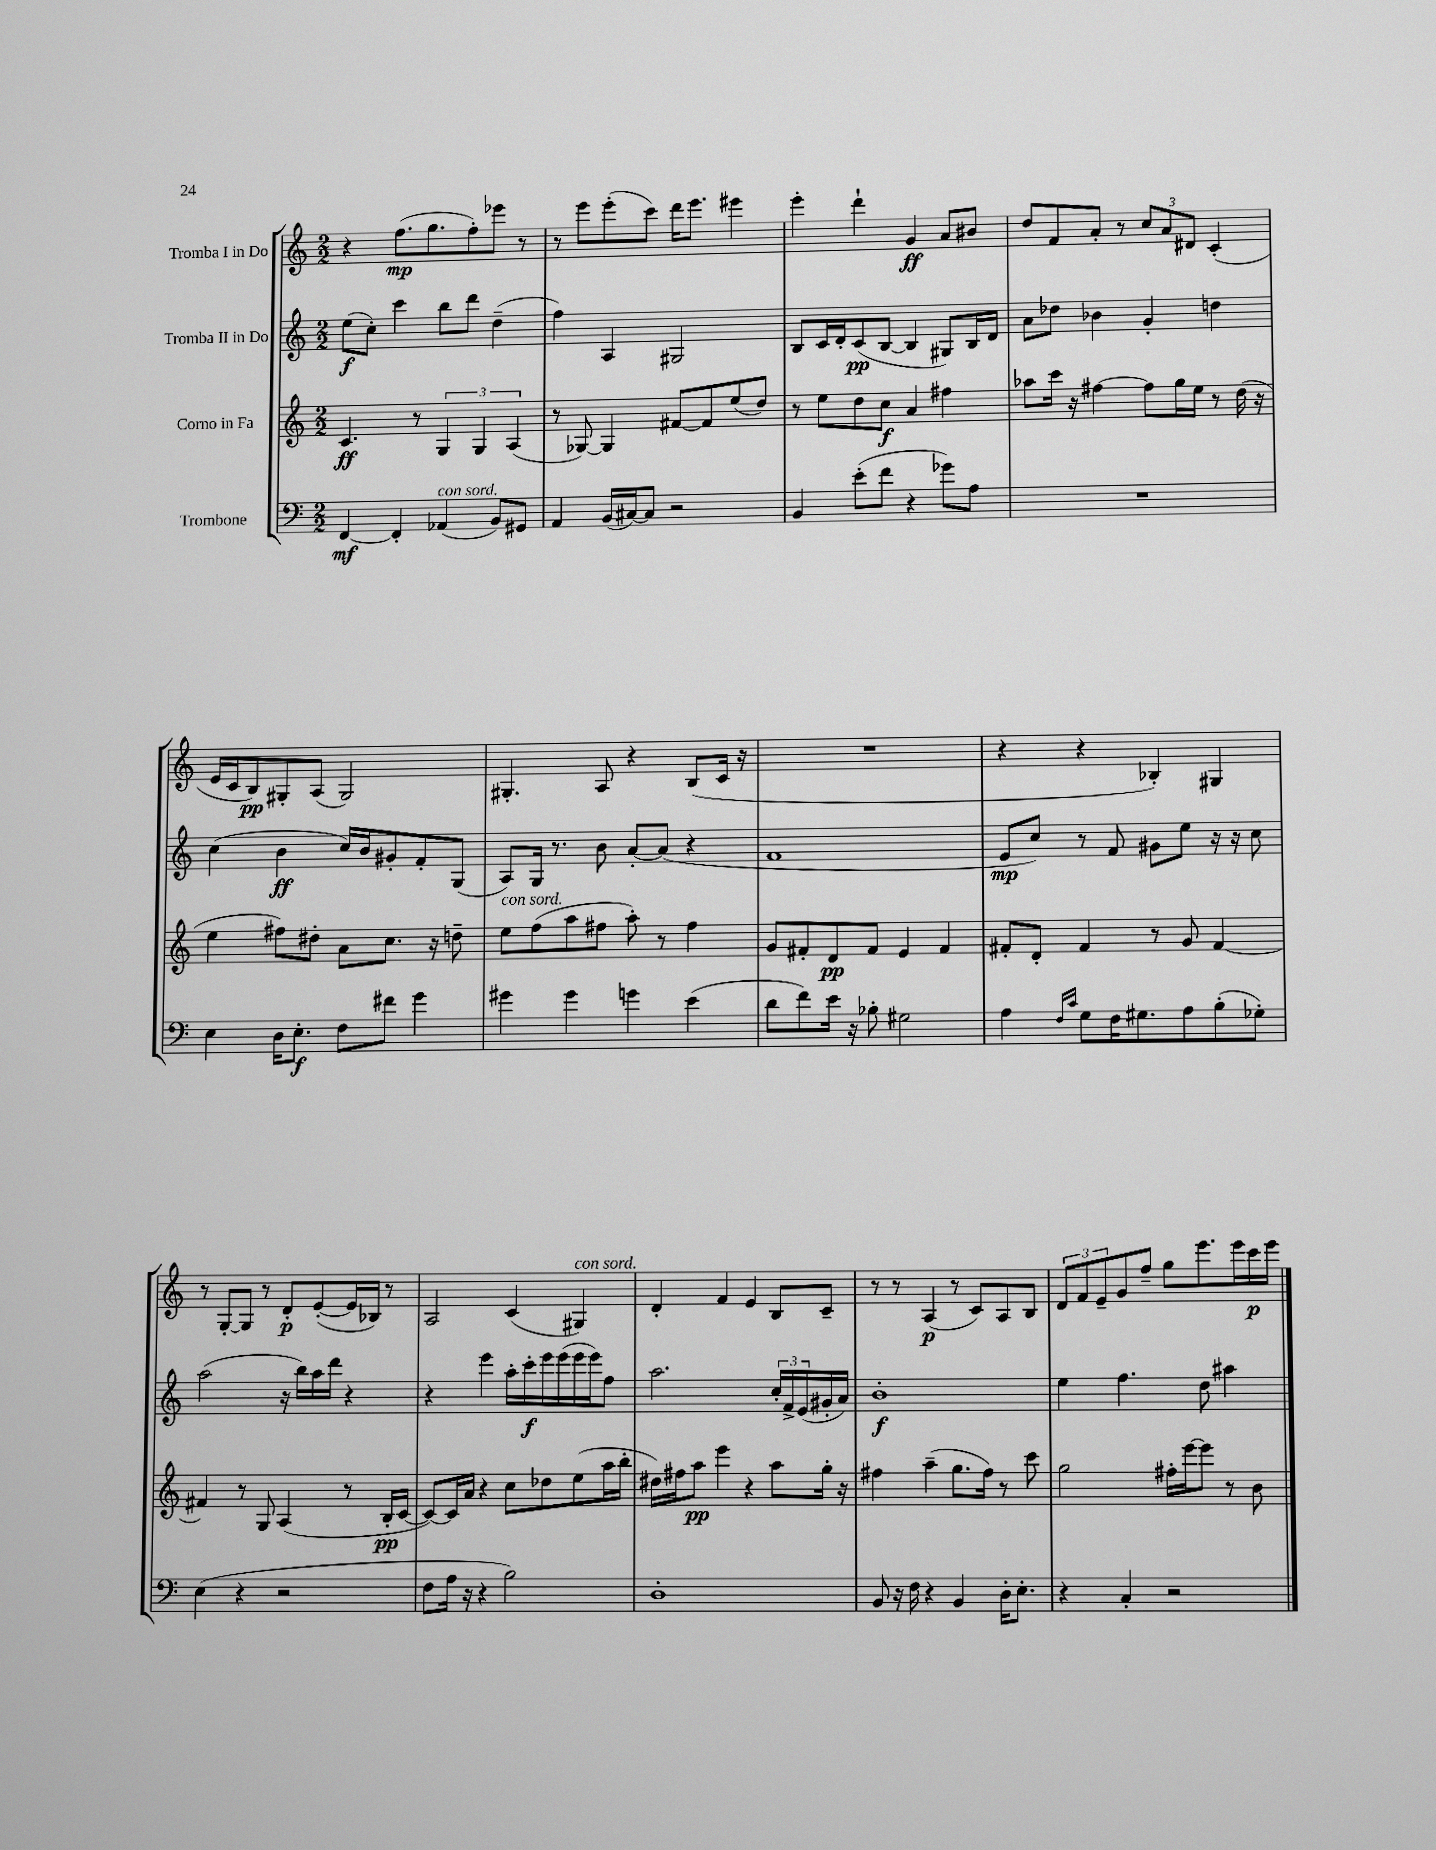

**kern	**kern	**kern	**kern
*staff4	*staff3	*staff2	*staff1
*clefF4	*clefG2	*clefG2	*clefG2
*k[]	*k[]	*k[]	*k[]
*M2/2	*M2/2	*M2/2	*M2/2
[4FF/	4.c/	(8ee\L	4r
.	.	8cc'\J)	.
4FF'/]	.	4ccc\	(8.ff\L
.	8r	.	.
.	.	.	8.gg\
(4AA-/	6G/	8bb\L	.
.	.	8ddd\J	8ff'\)
.	6G/	.	.
8BB/L)	.	(4dd~\	8eee-\J
.	(6A/	.	.
8GG#/J	.	.	8r
=	=	=	=
4AA/	8r	4ff\)	8r
.	[8G-/)	.	8eee\L
(16BB/LL	4G-/]	4A/	(8eee'\
[16C#/J)	.	.	.
8C#/]J	.	.	8ccc\J)
2r	[8f#/L	2G#/	16ddd\LK
.	.	.	8.eee\J
.	8f#/]	.	.
.	(8ee/	.	4eee#\
.	8dd/J)	.	.
=	=	=	=
4BB/	8r	8B/L	4eee'\
.	8ee\L	16c/L	.
.	.	16d'/J	.
(8e'\L	8dd\	(8c/	4ddd`\
8f\J	8cc\J	[8B/J	.
4r	4a/	4B/]	4g/
8g-\L)	4ff#\	8G#/L)	8a/L
8A\J	.	16B/L	8b#/J
.	.	16d/JJ	.
=	=	=	=
1r	8aa-\L	8a\L	8dd/L
.	16ccc\Jk	8dd-\J	8f/
.	16r	.	.
.	[4ff#\	4b-\	8a'/J
.	.	.	8r
.	8ff#\]L	4g'/	12cc/L
.	.	.	12a/
.	16gg\L	.	.
.	.	.	12d#/J
.	16ee\JJ	.	.
.	8r	4dd\	(4c'/
.	(16dd\	.	.
.	16r	.	.
=	=	=	=
4E\	4ee\	(4cc\	16e/LL
.	.	.	16c/J
.	.	.	8B/)
16D\LK	8ff#\L)	4b\	8G#'/
8.E'\J	.	.	.
.	8dd#'\J	.	(8A/J
8F\L	8a\L	16cc/LL)	2G#/)
.	.	16b/J	.
8f#\J	8.cc\J	8g#'/	.
4g\	.	8f'/	.
.	16r	.	.
.	8dd~\	(8G/J	.
=	=	=	=
4g#\	8ee\L	8A/L)	4.G#'/
.	(8ff\	16G/Jk	.
.	.	8.r	.
4g#\	8aa\	.	.
.	8ff#\J	8b\	8A/
4g\	8aa'\)	[8a'/L	4r
.	8r	(8a/]J	.
(4e\	4ff#\	4r	(8B/L
.	.	.	16c/Jk
.	.	.	16r
=	=	=	=
8d\L	8g/L	1f	1r
8f\)	8f#'/	.	.
16e\Jk	8d/	.	.
16r	.	.	.
8B-'\	8f#/J	.	.
2G#\	4e/	.	.
.	4f#/	.	.
=	=	=	=
4A\	8f#'/L	8e/L	4r
.	8d'/J	8cc/J)	.
16qqF/LL	.	.	.
16qqc/JJ	.	.	.
8G\L	4f#/	8r	4r
16F\K	.	8f/	.
8.G#\	.	.	.
.	8r	8g#\L	4B-'/)
8A\	8g/	8ee\J	.
(8B'\	[4f#/	16r	4G#/
.	.	16r	.
8G-'\J)	.	8cc\	.
=	=	=	=
(4E\	4f#/]	(2aa\	8r
.	.	.	[8G'/L
4r	8r	.	8G/]J
.	8G/	.	8r
2r	(4A/	16r	8d'/L
.	.	16bb\LL)	.
.	.	16aa\	([8e'/
.	.	16ddd\JJ	.
.	8r	4r	16e/]L
.	.	.	16B-/JJ)
.	16B'/LL	.	8r
.	[16c/JJ	.	.
=	=	=	=
8F\L	8c/_L)	4r	2A/
16A\Jk	16c/]L	.	.
16r	16a/JJ	.	.
4r	4r	4eee\	.
2B\)	8cc\L	16aa'\LL	(4c/
.	.	16ccc'\	.
.	8dd-\	16eee\	.
.	.	(16eee\	.
.	(8ee\	16eee\	4G#/)
.	.	16eee\J)	.
.	16aa\L	8ff\J	.
.	16bb'\JJ	.	.
=	=	=	=
1D'	16dd#\LL)	2.aa\	4d'/
.	16ff#\J	.	.
.	8aa\J	.	.
.	4eee\	.	4f/
.	4r	.	4e/
.	8aa\L	24cc'/LL	8B/L
.	.	24f^/	.
.	.	(24e/	.
.	16gg'\Jk	16g#'/	8c~/J
.	16r	16a/JJ)	.
=	=	=	=
8BB/	4ff#\	1b'	8r
16r	.	.	8r
16F\	.	.	.
4r	(4aa~\	.	(4A/
4BB/	8.gg\L	.	8r
.	.	.	8c/L)
.	16ff#\Jk)	.	.
16D'\LK	8r	.	8A/
8.E'\J	.	.	.
.	8ccc\	.	8B/J
=	=	=	=
4r	2gg\	4ee\	12d/L
.	.	.	12f/
.	.	.	12e~/
4C'/	.	4.ff\	8g/
.	.	.	8ff~/J
2r	16ff#'\LL	.	8gg\L
.	[16eee\J	.	.
.	8eee\]J	8dd\	8.eee\
.	8r	4aa#\	.
.	.	.	16eee\L
.	8b\	.	16ccc\
.	.	.	16eee\JJ
==	==	==	==
*-	*-	*-	*-
